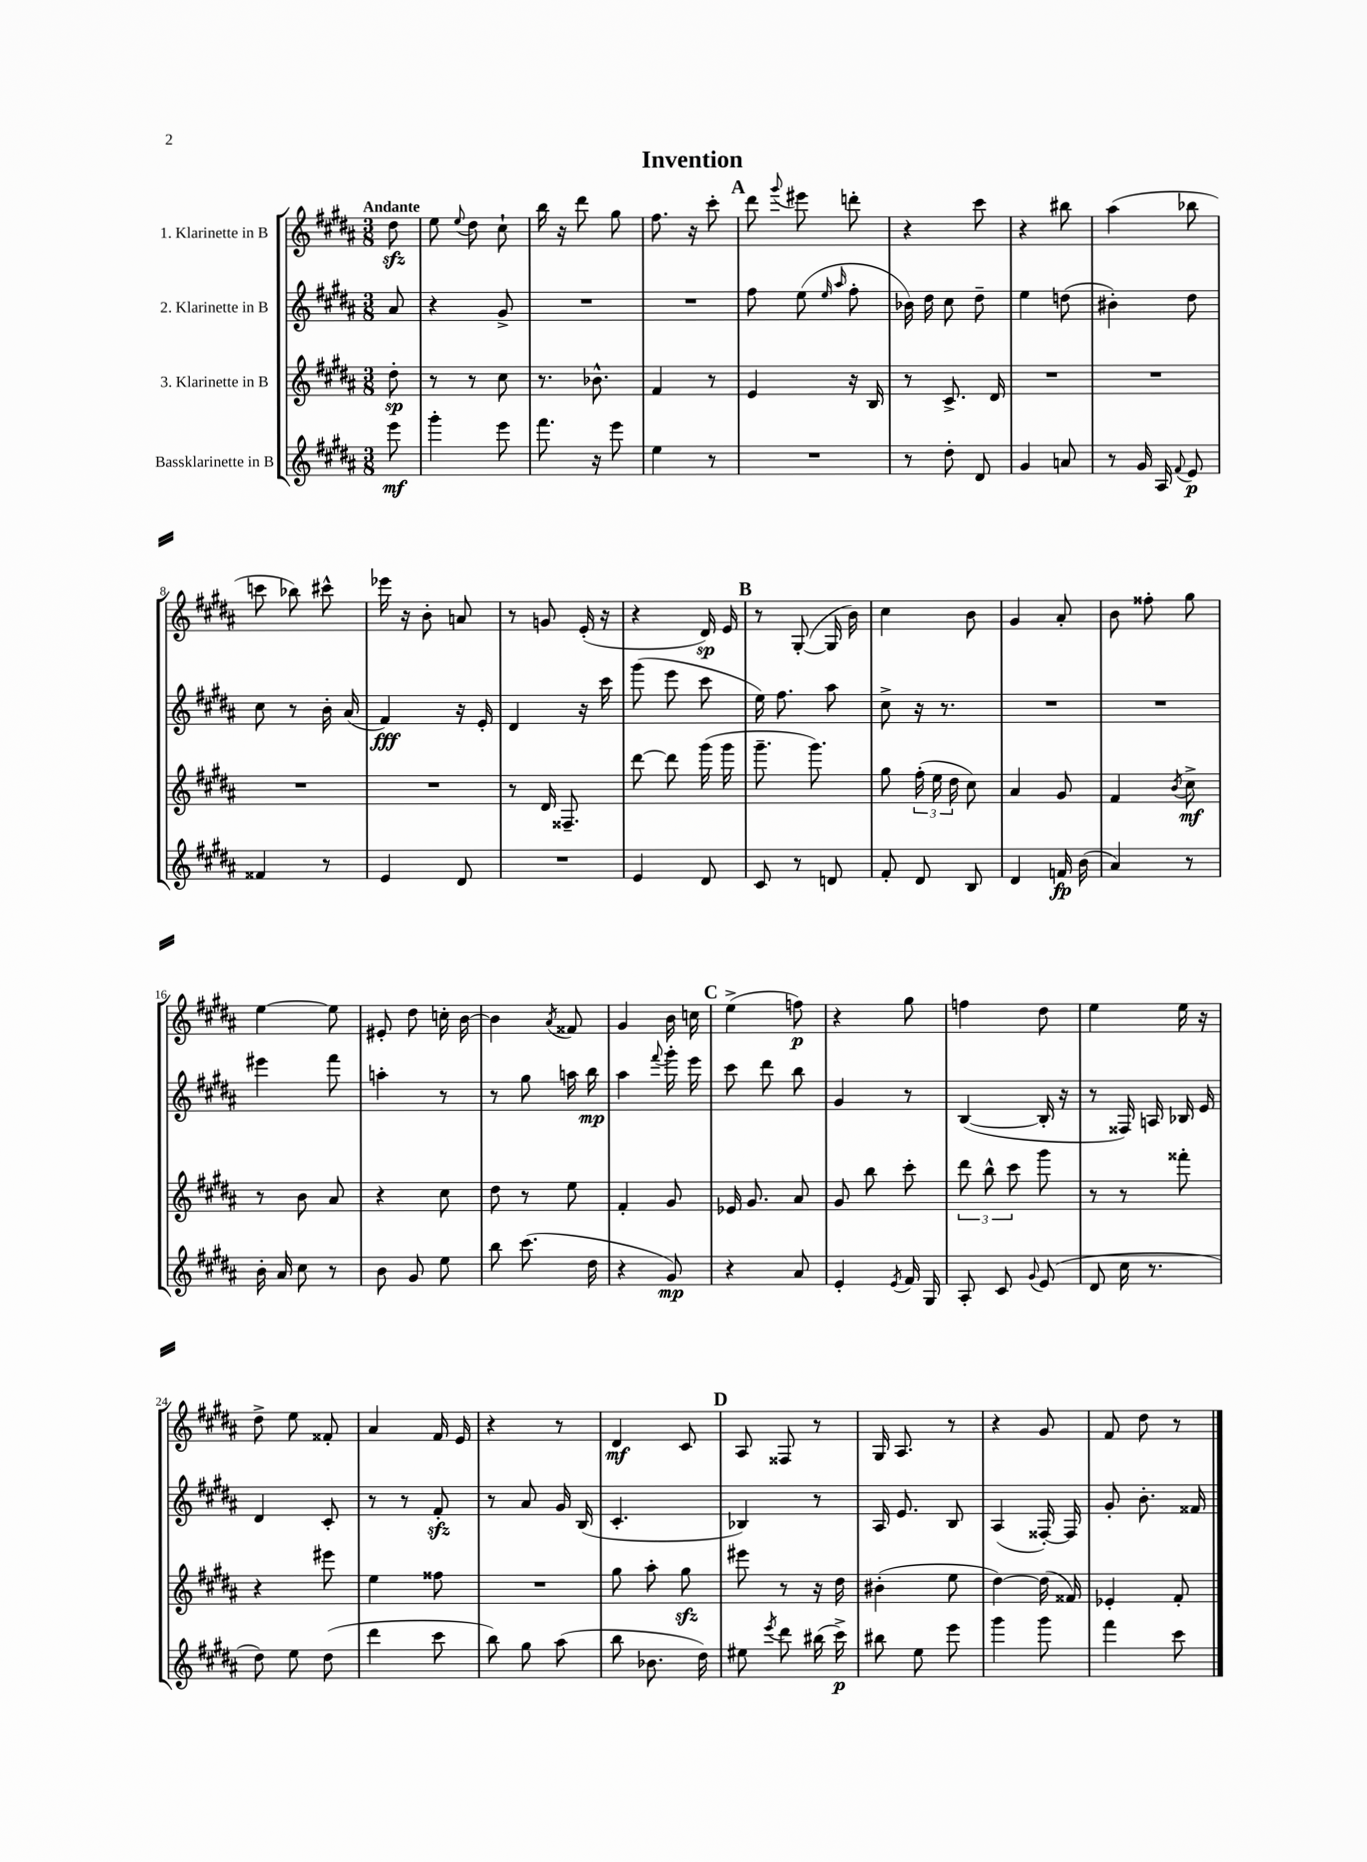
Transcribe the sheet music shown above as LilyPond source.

\header { title = "Invention" }
<<
\new StaffGroup <<
\new Staff = "s0" \with { instrumentName = "1. Klarinette in B" } {
    \clef treble \key b \major \numericTimeSignature \time 3/8 \partial 8 \tempo "Andante"
    \autoBeamOff dis''8\sfz |
    e''8 \appoggiatura { e''8 } dis''8 cis''8-! |
    b''16 r16 dis'''8 gis''8 |
    fis''8. r16 cis'''8-. |
    \mark \markup { \bold "A" } dis'''8 \appoggiatura { gis'''8 } eis'''8 d'''8-. |
    r4 cis'''8 |
    r4 bis''8 |
    ais''4( bes''8 |
    c'''8 bes''8) cis'''8-^ |
    ees'''16 r16 b'8-. a'8 |
    r8 g'8 e'16-.( r16 |
    r4 dis'16\sp) e'16 |
    \mark \markup { \bold "B" } r8 gis8~-.( gis16 b'16) |
    cis''4 b'8 |
    gis'4 ais'8-. |
    b'8 fisis''8-. gis''8 |
    e''4~ e''8 |
    eis'8-. dis''8 c''16-. b'16~ |
    b'4 \acciaccatura { ais'8 } fisis'8 |
    gis'4 b'16 c''16 |
    \mark \markup { \bold "C" } e''4->( f''8\p) |
    r4 gis''8 |
    f''4 dis''8 |
    e''4 e''16 r16 |
    dis''8-> e''8 fisis'8-. |
    ais'4 fis'16 e'16 |
    r4 r8 |
    dis'4\mf cis'8 |
    \mark \markup { \bold "D" } ais8 fisis8 r8 |
    gis16 ais8. r8 |
    r4 gis'8 |
    fis'8 dis''8 r8 \bar "|." |
}
\new Staff = "s1" \with { instrumentName = "2. Klarinette in B" } {
    \clef treble \key b \major \numericTimeSignature \time 3/8 \partial 8
    \autoBeamOff ais'8 |
    r4 gis'8-> |
    R4. |
    R4. |
    \mark \markup { \bold "A" } fis''8 e''8( \grace { e''16 ais''16 } fis''8-. |
    bes'16) dis''16 cis''8 dis''8-- |
    e''4 d''8( |
    bis'4-.) dis''8 |
    cis''8 r8 b'16-. ais'16( |
    fis'4\fff) r16 e'16-. |
    dis'4 r16 cis'''16 |
    gis'''8( e'''8 cis'''8 |
    \mark \markup { \bold "B" } e''16) fis''8. ais''8 |
    cis''8-> r16 r8. |
    R4. |
    R4. |
    eis'''4 fis'''8 |
    a''4-. r8 |
    r8 gis''8 a''16 b''16\mp |
    ais''4 \appoggiatura { fis'''8 } gis'''16-. e'''16 |
    \mark \markup { \bold "C" } cis'''8 dis'''8 b''8 |
    gis'4 r8 |
    b4~( b16-. r16 |
    r8 fisis16) a16 bes16 e'16 |
    dis'4 cis'8-. |
    r8 r8 fis'8-.\sfz |
    r8 ais'8 gis'16 b16( |
    cis'4.-. |
    \mark \markup { \bold "D" } bes4) r8 |
    ais16 e'8. b8 |
    ais4( fisis16~-.) fisis16 |
    gis'8-. b'8.-. fisis'16 \bar "|." |
}
\new Staff = "s2" \with { instrumentName = "3. Klarinette in B" } {
    \clef treble \key b \major \numericTimeSignature \time 3/8 \partial 8
    \autoBeamOff dis''8-.\sp |
    r8 r8 cis''8 |
    r8. bes'8.-^ |
    fis'4 r8 |
    \mark \markup { \bold "A" } e'4 r16 b16 |
    r8 cis'8.-> dis'16 |
    R4. |
    R4. |
    R4. |
    R4. |
    r8 dis'16 fisis8.-- |
    dis'''8~ dis'''8 gis'''16( gis'''16 |
    \mark \markup { \bold "B" } gis'''8.-- gis'''8.) |
    gis''8 \tuplet 3/2 { fis''16-.( e''16 dis''16 } cis''8) |
    ais'4 gis'8 |
    fis'4 \acciaccatura { b'8 } cis''8->\mf |
    r8 b'8 ais'8 |
    r4 cis''8 |
    dis''8 r8 e''8 |
    fis'4-. gis'8 |
    \mark \markup { \bold "C" } ees'16 gis'8. ais'8 |
    gis'8 b''8 cis'''8-. |
    \tuplet 3/2 { dis'''8 b''8-^ cis'''8 } gis'''8 |
    r8 r8 fisis'''8-. |
    r4 eis'''8 |
    e''4 fisis''8 |
    R4. |
    gis''8 ais''8-. gis''8\sfz |
    \mark \markup { \bold "D" } eis'''8 r8 r16 dis''16 |
    bis'4-.( e''8 |
    dis''4~) dis''16( fisis'16) |
    ees'4-. fis'8-. \bar "|." |
}
\new Staff = "s3" \with { instrumentName = "Bassklarinette in B" } {
    \clef treble \key b \major \numericTimeSignature \time 3/8 \partial 8
    \autoBeamOff e'''8\mf |
    gis'''4-. e'''8 |
    fis'''8. r16 e'''8 |
    e''4 r8 |
    \mark \markup { \bold "A" } R4. |
    r8 dis''8-. dis'8 |
    gis'4 a'8 |
    r8 gis'16 ais16 \appoggiatura { fis'8 } e'8\p |
    fisis'4 r8 |
    e'4 dis'8 |
    R4. |
    e'4 dis'8 |
    \mark \markup { \bold "B" } cis'8 r8 d'8 |
    fis'8-. dis'8 b8 |
    dis'4 f'16\fp b'16( |
    ais'4) r8 |
    b'16-. ais'16 cis''8 r8 |
    b'8 gis'8 e''8 |
    b''8 cis'''8.( dis''16 |
    r4 gis'8\mp) |
    \mark \markup { \bold "C" } r4 ais'8 |
    e'4-. \acciaccatura { e'8 } fis'16 gis16 |
    ais8-. cis'8 \appoggiatura { gis'8 } e'8( |
    dis'8 cis''16 r8. |
    dis''8) e''8 dis''8( |
    dis'''4 cis'''8 |
    b''8) gis''8 ais''8( |
    b''8 bes'8. dis''16) |
    \mark \markup { \bold "D" } eis''8 \acciaccatura { e'''8 } dis'''8 bis''16( cis'''16->\p) |
    bis''8 e''8 e'''8 |
    gis'''4 gis'''8 |
    fis'''4 cis'''8 \bar "|." |
}
>>
>>
